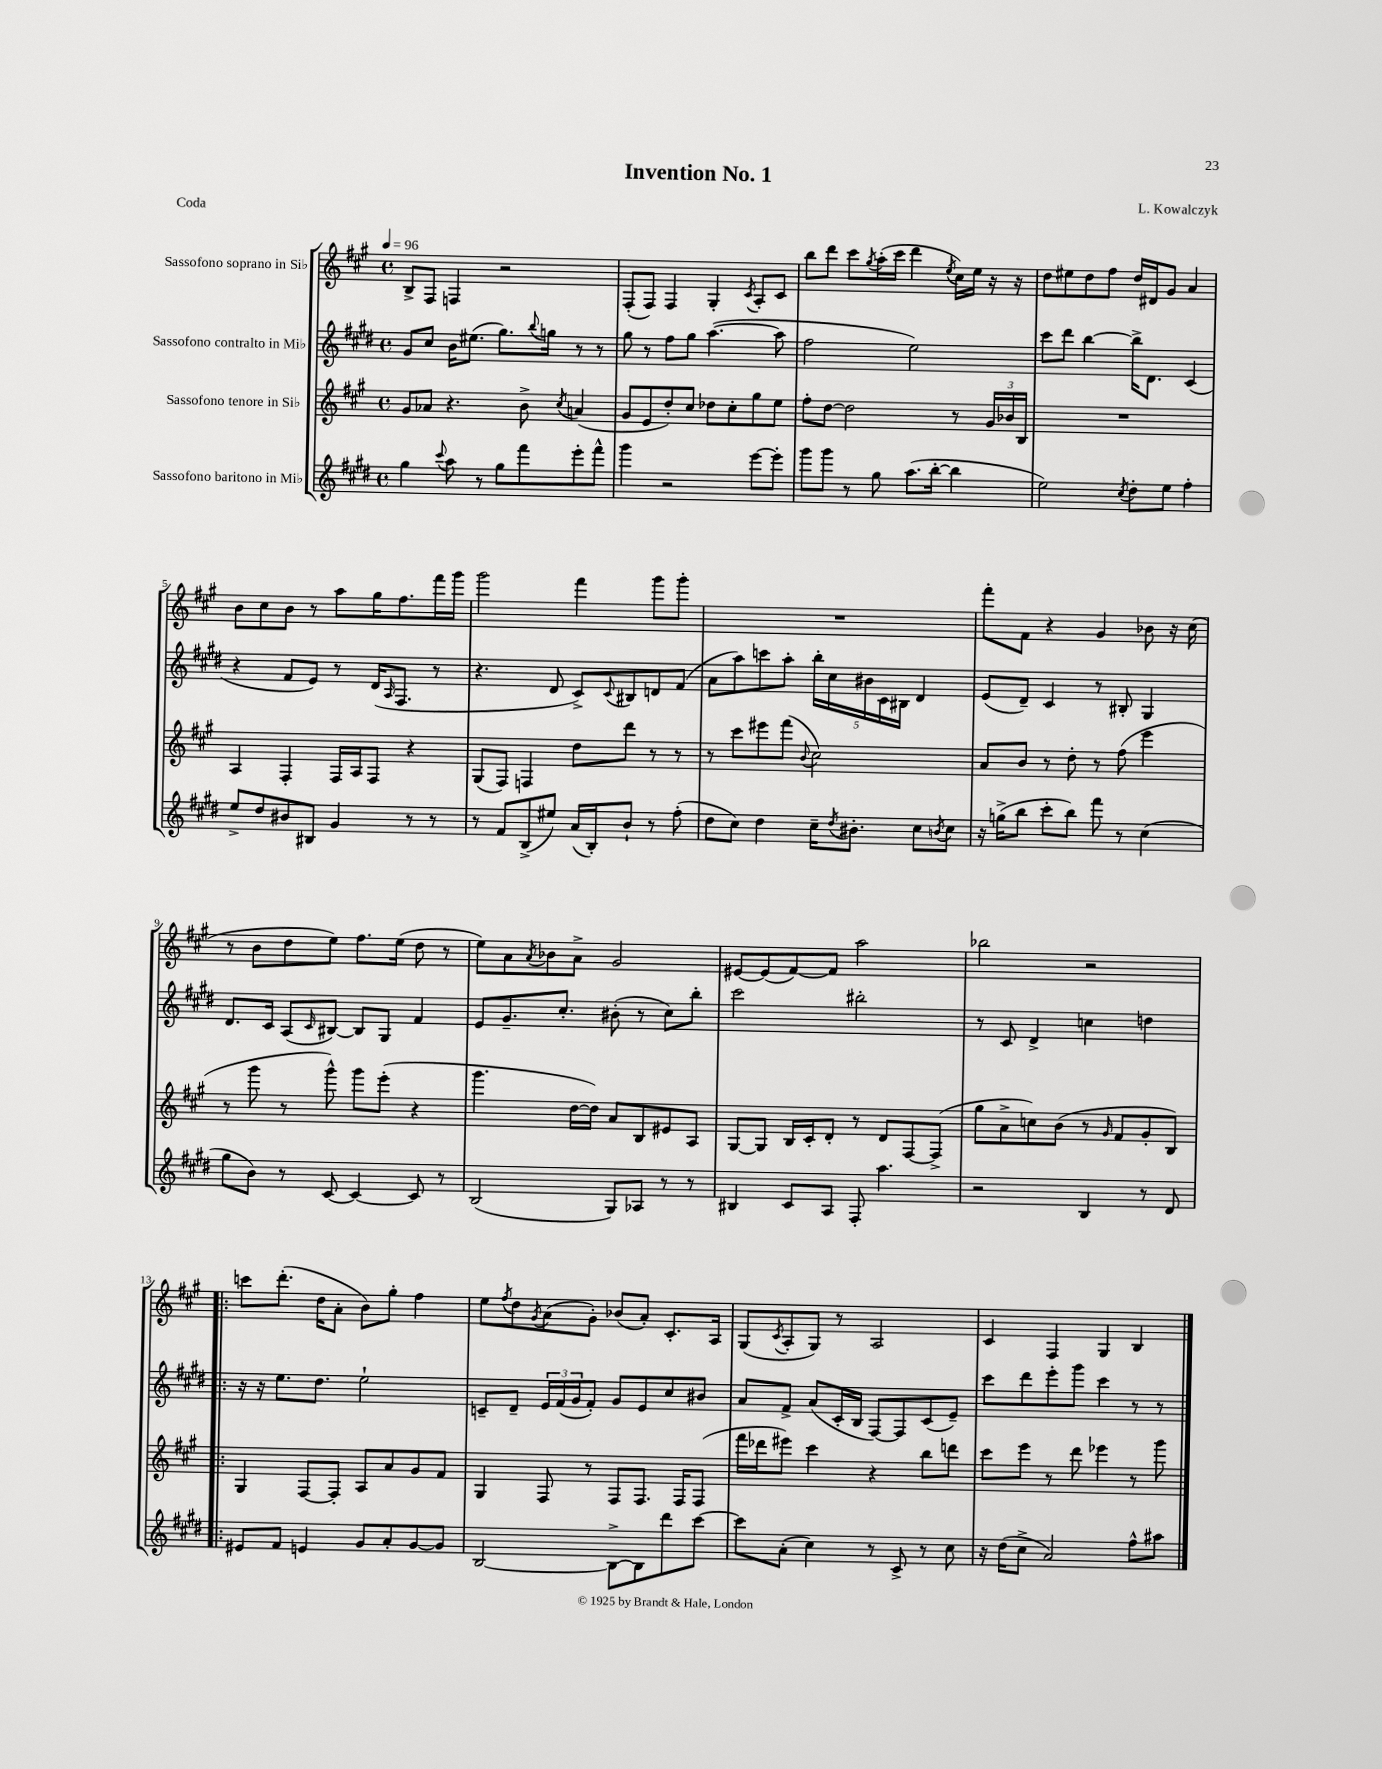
\header { title = "Invention No. 1" composer = "L. Kowalczyk" piece = "Coda" }
<<
\new StaffGroup <<
\new Staff = "s0" \with { instrumentName = "Sassofono soprano in Sib" } {
    \clef treble \key a \major \defaultTimeSignature \time 4/4 \tempo 4 = 96
    b8-> fis8 f4 r2 |
    fis8-.( fis8) fis4 gis4-. \acciaccatura { cis'8 } a8-. cis'8 |
    b''8 d'''8 cis'''8 \acciaccatura { gis''8 } a''16-.( cis'''16 d'''4 \acciaccatura { e''8 } cis''16) e''16 r16 r16 |
    d''8 eis''8 d''8 fis''8 d''16 dis'16 gis'8 a'4 |
    b'8 cis''8 b'8 r8 a''8 gis''16 fis''8. fis'''16 gis'''16 |
    gis'''2 fis'''4 gis'''8 gis'''8-. |
    R1 |
    fis'''8-. fis'8 r4 gis'4 bes'8 r16 cis''16( |
    r8 b'8 d''8 e''8) fis''8. e''16( d''8 r8 |
    e''8) a'8 \acciaccatura { a'8 } bes'8 a'8-> gis'2 |
    eis'8~ eis'8( fis'8~) fis'8 a''2 |
    bes''2 r2 |
    \bar ".|:" c'''8 d'''8.-.( d''16 a'8-. b'8) gis''8-. fis''4 |
    e''8 \acciaccatura { fis''8 } d''8 \acciaccatura { gis'8 } a'8( gis'8-.) bes'8( a'8-.) cis'8.-. a16 |
    gis8( \acciaccatura { cis'8 } a8-. gis8) r8 a2 |
    cis'4 fis4 gis4 b4 \bar "|." |
}
\new Staff = "s1" \with { instrumentName = "Sassofono contralto in Mib" } {
    \clef treble \key e \major \defaultTimeSignature \time 4/4
    gis'8 cis''8 b'16 eis''8.( gis''8.) \appoggiatura { b''8 } g''16 r8 r8 |
    gis''8 r8 fis''8 gis''8 a''4.~( a''8 |
    fis''2 e''2) |
    cis'''8 dis'''8 b''4~ b''16-> dis'8. cis'4( |
    r4 fis'8 e'8) r8 dis'16( \grace { a16 } fis8. r8 |
    r4. dis'8 cis'8->) \appoggiatura { cis'8 } bis8 d'8 fis'8( |
    a'8 a''8) c'''8 a''8-. \tuplet 5/4 { b''16-. cis''16 bis'16 cis'16 bis16 } dis'4 |
    e'8( dis'8--) cis'4 r8 bis8-. gis4 |
    dis'8. cis'16 a8( \grace { cis'16 } bis8~) bis8 gis8 fis'4 |
    e'8 gis'8.-- cis''8.-. bis'8-.( r8 cis''8) b''8-. |
    cis'''2 bis''2-. |
    r8 cis'8 dis'4-> c''4 d''4 |
    \bar ".|:" r16 r16 e''8. dis''8. e''2-! |
    c'8-- dis'8-- \tuplet 3/2 { e'16 fis'16( gis'16 } fis'8-.) gis'8 e'8 cis''8 bis'8 |
    a'8 fis'8-> a'8( cis'16-. b16 fis8~) fis8 cis'8( e'8--) |
    cis'''8 dis'''8 e'''8-. gis'''8 cis'''4 r8 r8 \bar "|." |
}
\new Staff = "s2" \with { instrumentName = "Sassofono tenore in Sib" } {
    \clef treble \key a \major \defaultTimeSignature \time 4/4
    gis'8 aes'8 r4. b'8-> \acciaccatura { cis''8 } a'4( |
    gis'8 e'8 d''8-.) cis''8 des''8 cis''8-. gis''8 e''8 |
    fis''8-. d''8~ d''2 r8 \tuplet 3/2 { gis'16 bes'16 b16 } |
    R1 |
    a4 fis4-. fis16 a16 fis8 r4 |
    gis8( fis8) f4 d''8 d'''8 r8 r8 |
    r8 cis'''8 eis'''8 fis'''8( \appoggiatura { b'8 } cis''2) |
    a'8 b'8 r8 d''8-. r8 fis''8( e'''4 |
    r8 gis'''8 r8 gis'''8-^) gis'''8 e'''8-.( r4 |
    gis'''4. d''16~ d''16) a'8 b8 eis'8 a8 |
    gis8~ gis8 b16 cis'16-. d'8-. r8 d'8 fis8~ fis8->( |
    gis''8 a'8-> c''8) b'8( r8 \grace { gis'16 } fis'8 gis'8-. b8) |
    \bar ".|:" gis4 fis8~ fis8-. a8 a'8 gis'8 fis'8 |
    gis4 fis8 r8 fis8 fis8. fis16 fis8( |
    fis'''16 des'''16 eis'''8) cis'''4 r4 b''8 d'''8 |
    cis'''8 e'''8 r8 d'''8 ees'''4 r8 gis'''8 \bar "|." |
}
\new Staff = "s3" \with { instrumentName = "Sassofono baritono in Mib" } {
    \clef treble \key e \major \defaultTimeSignature \time 4/4
    gis''4 \appoggiatura { cis'''8 } a''8 r8 gis''8 fis'''8 e'''8-. fis'''8-^ |
    gis'''4 r2 e'''8~ e'''8-. |
    gis'''8 gis'''8 r8 gis''8 a''8.( b''16~-. b''4 |
    e''2) \acciaccatura { cis''8 } dis''8-. e''8 fis''4-. |
    e''8-> dis''8 bis'8 bis8 gis'4 r8 r8 |
    r8 fis'8 b8->( eis''8) a'16( b16-.) b'8-! r8 fis''8-.( |
    dis''8 cis''8) dis''4 cis''16-- \acciaccatura { dis''8 } bis'8.-. cis''8 \acciaccatura { b'8 } cis''8 |
    r16 g''16->( b''8 cis'''8-. b''8) fis'''8 r8 cis''4( |
    gis''8 b'8) r8 cis'8~ cis'4~ cis'8 r8 |
    b2( gis8) aes8 r8 r8 |
    bis4 cis'8 a8 fis8-. a''4. |
    r2 b4 r8 dis'8 |
    \bar ".|:" eis'8 fis'8 e'4 gis'8 a'8-. gis'8~ gis'8 |
    b2~ b8~-> b8 dis'''8 cis'''8~ |
    cis'''8 a'8-.( cis''4) r8 cis'8-> r8 cis''8 |
    r16 dis''16( cis''8-> a'2) fis''8-^ ais''8 \bar "|." |
}
>>
>>
